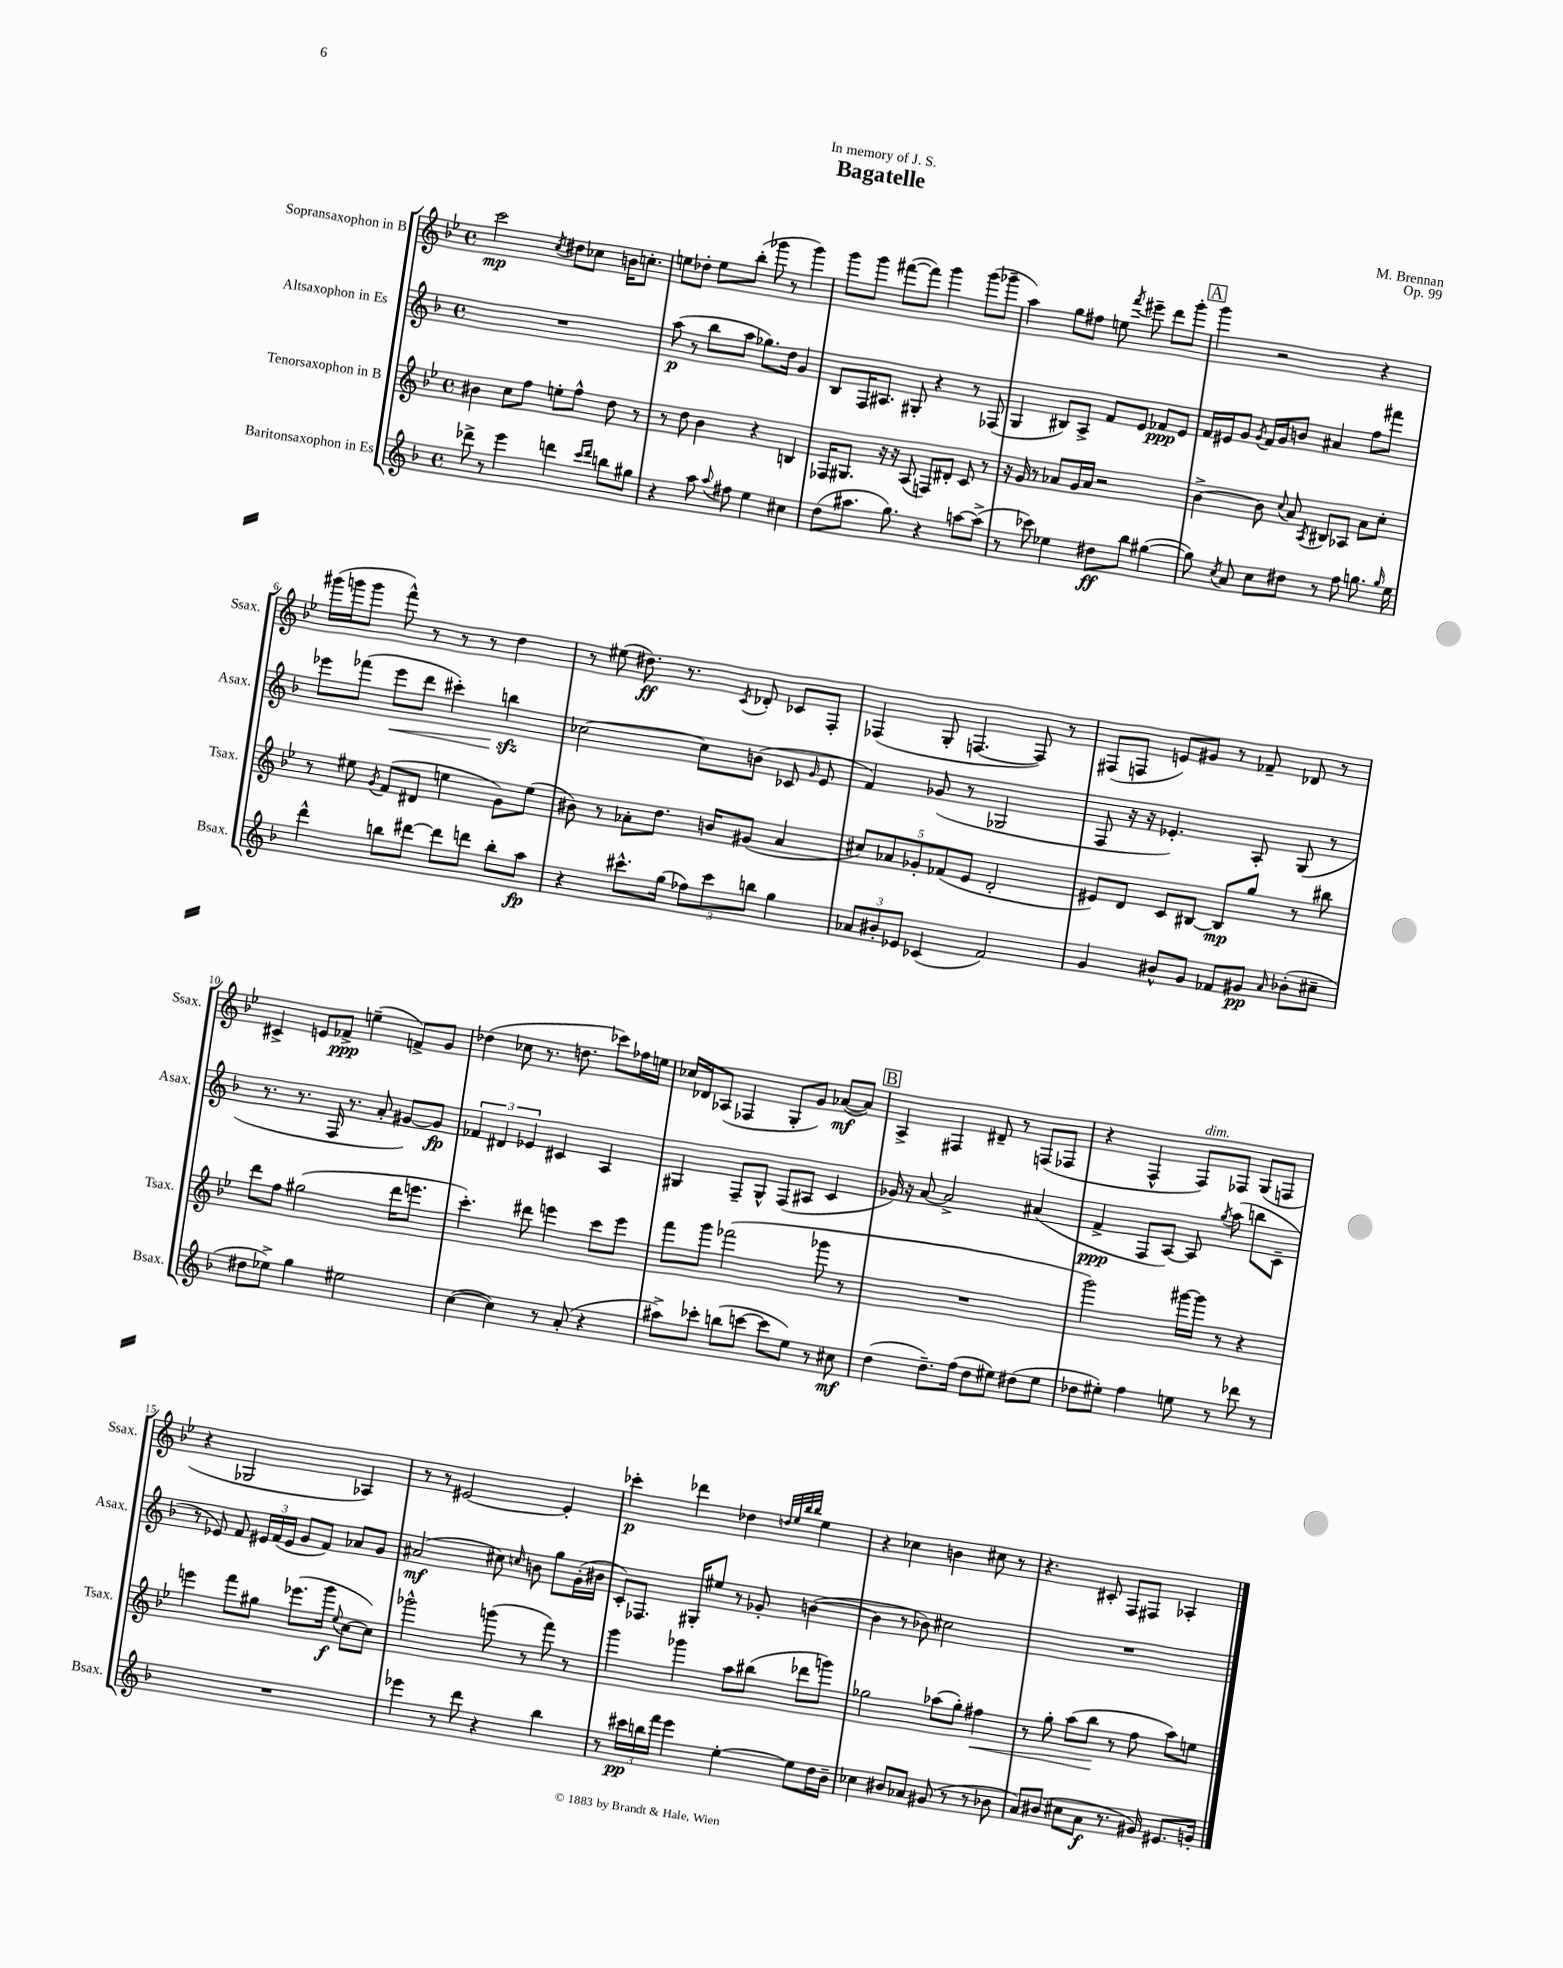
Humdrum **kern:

**kern	**kern	**kern	**kern
*staff4	*staff3	*staff2	*staff1
*clefG2	*clefG2	*clefG2	*clefG2
*k[b-]	*k[b-e-]	*k[b-]	*k[b-e-]
*M4/4	*M4/4	*M4/4	*M4/4
*met(c)	*met(c)	*met(c)	*met(c)
8ddd-^\	4b#\	1r	2ccc\
8r	.	.	.
4eee\	8cc\L	.	.
.	8ff\J	.	.
.	.	.	8qcc/
4ddd\	8ee'\L	.	8dd#\L
.	8ff^^\J	.	8cc-\J
16qqccc/LL	.	.	.
16qqddd/JJ	.	.	.
8bb\L	8dd\	.	16b\LK
.	.	.	8.cc'\J
8gg#\J	8r	.	.
=	=	=	=
4r	8r	(8aa\	8ee\L
.	8dd\	8r	8dd-'\J
8aa\	4b-\	8bb-\L	8ee\L
8qqaa/	.	.	.
8ff#\	.	8aa\J	(8bb-'\J
4ee\	4r	8.gg-\L)	8ggg-\
.	.	.	8r
.	.	16dd\Jk	.
4cc#\	4B/	4g/	4ggg-\)
=	=	=	=
(8dd\L	16F-/LK	8B-/L	8ggg\L
.	8.G#/J	.	.
8.aa#\J	.	16F/K	8ggg\J
.	.	8.A#/J	.
.	16r	.	([8fff#\L
8.gg\)	16r	.	.
.	(8A/	8G#'/	8fff#\]J)
4r	8F/L)	4r	4ggg\
.	8d#'/J	.	.
[8aa\L	8c/	8r	(8ggg\L
(8aa^\]J	8r	(8F-/	8ggg-~\J
=	=	=	=
8r	16r	4G/	4aa\)
.	16g/	.	.
8ccc-\)	8r	.	.
4ee-\	8a-/L	8B#/L)	8gg\L
.	16g/L	8A^/J	8ff#\J
.	16a-/JJ	.	.
8dd#\L	2r	8f/L	8ee\
.	.	.	8qfff/
8bb-\J	.	8e/J	8eee#~\
([4gg#\	.	8f-/L	8ddd\L
.	.	8e/J	8ggg'\J
=	=	=	=
8gg#\])	[4b-^\	16f/LL	4ggg\
.	.	16e#/J	.
8qcc/	.	.	.
8a/	.	8g/J	.
.	.	8qg/	.
8cc\L	8b-\]	16f/LL	2r
.	.	16g/J	.
.	8qqcc/	.	.
8dd#\J	8a/	8b/J	.
.	8qA/	.	.
8r	8B#/L	4a#/	.
8ff\	8A-/J	.	.
8.gg\	8a\L	8ff\L	4r
.	8cc'\J	8fff#\J	.
16qqgg/	.	.	.
16ee\	.	.	.
=	=	=	=
4ddd^^\	8r	8eee-\L	(16ggg#\LL
.	.	.	16ggg\J
.	8ee#\	(8fff-\J	8ggg\J
.	8qg/	.	.
8bb\L	(8f/L	8eee-\L	8fff^^\)
[8ddd#\J	8d#/J	8ddd\J	8r
8ddd#\]L	4ee\	4ccc#'\)	8r
8ddd\J	.	.	8r
8bb'\L	8g\L)	4bb\	4dd\
8aa\J	(8ee\J	.	.
=	=	=	=
4r	8b#\)	[2cc-\	8r
.	8r	.	(8ee#\
8.ccc#^^\L	8a-'\L	.	8.dd#\)
.	8.dd\J	.	.
(16gg\Jk	.	.	8.r
12ff-\L)	.	8cc-\]L	.
.	16b/LK	.	.
12ccc#\	.	.	.
.	.	.	8qc/
.	(8g#/J	(8b\J	8d-'/
12bb\J	.	.	.
4gg\	4a-/	8c-/	8c-/L
.	.	16qqg/	.
.	.	8e/	8F'/J
=	=	=	=
12a-/L	10cc#/L)	4f/)	(4F-/
12b#'/	.	.	.
.	10a-/	.	.
12e-/J	.	.	.
.	10g-'/	.	.
(4c-/	.	(8g-/	8G'/
.	(10f-/	.	.
.	.	8r	[4.F/
.	10e-/J	.	.
2f/)	2d'/	2G-/	.
.	.	.	8F/])
.	.	.	8r
=	=	=	=
4g/	8e#/L)	8F/	(8F#/L
.	8d/J	16r	8F/J
.	.	16r	.
8b#^^/L	8c/L	4.e-'/)	8e/L)
8g/J	[8B#/J	.	8g#/J
8f-/L	8B#/]L	.	8r
8g#/J	8gg/J	8A'/	8f-~/
16qqa/	.	.	.
(8b-'\L	8r	(8G/	8d-/
8cc#~\J	8bb#\	8r	8r
=	=	=	=
8dd#\L	8ddd\L	8.r	4c#^/
8ee-^\J)	8ff\J	.	.
.	.	8.r	.
4gg\	(2gg#\	.	8e/L
.	.	16F/	8f-^/J
.	.	8.r	.
2ee#\	.	.	(4ee~\
.	.	8a'/	.
.	16ddd\LK	[8g#/L)	8f^/L)
.	8.eee\J	.	.
.	.	8g#/]J	8g/J
=	=	=	=
([4cc\	4.ccc'\)	6f-/	(4dd-\
.	.	6d#/	.
4cc\])	.	.	8cc-\
.	.	6e-/	.
.	8ddd#\	.	8.r
8r	4eee\	4c#/	.
.	.	.	8.dd\
(8a'/	.	.	.
4r	8ccc\L	4A/	8ccc-\L)
.	8eee\J	.	16ff-\L
.	.	.	16ee\JJ
=	=	=	=
8aa#^\L)	8fff\L	4G#/	16cc-/LL
.	.	.	16d-/J
8ccc-'\J	8ggg\J	.	(8A-/J
(8bb\L	(2fff-\	8F~/L	4F-/
[8ccc\J	.	8G#^^/J	.
8ccc\]L	.	(8F/L	8G'/L
8ee\J)	.	8A#/J	8g/J)
8r	8ggg-\	4c/	([8a-/L
8cc#\	8r	.	8a-/]J)
=	=	=	=
(4dd\	1r	16g-/)	4A^/
.	.	16r	.
.	.	[8a/	.
8.dd~\L)	.	2a^/]	4F#/
(16ff\Jk	.	.	.
8dd\L	.	.	8d#~/
8ee#\J)	.	.	8r
(8dd#\L	.	(4a#/	(8F/L
8ee#\J	.	.	8F-/J
=	=	=	=
8dd-\L	2ggg\)	4f^/	4r
8ee#'\J)	.	.	.
4ff\	.	8F/L	4F^^/
.	.	[8A/J)	.
8ee\	[16ggg#\LL	8A/]	8F/L)
.	16ggg#\]JJ	.	.
.	.	8qgg/	.
8r	8r	(8aa\	8F-/J
8ddd-\	4r	8bb\L	(8G/L
8r	.	8c~\J	8F/J
=	=	=	=
1r	4eee\	8r	4r
.	.	8e-/)	.
.	8fff\L	8f/	2G-/
.	8gg#\J	24e#/LL	.
.	.	(24f/	.
.	.	24e#/JJ	.
.	(8.eee-\L	8g/L	.
.	.	8f/J)	.
.	16ggg\Jk	.	.
.	8qqee-/	.	.
.	[8cc\L	8a-/L	4A-/)
.	8cc\]J)	8g/J	.
=	=	=	=
4eee-\	2ggg-^^\	(2a#/	8r
.	.	.	8r
8r	.	.	[2e#/
8ddd\	.	.	.
4r	(8ggg\	8cc#\)	.
.	.	16qqcc/	.
.	8r	8b\	.
4bb-\	8fff\)	8gg\L	4e#'/]
.	8r	(16g'\L	.
.	.	16b#\JJ	.
=	=	=	=
8r	4ggg\	8c'/L)	4ccc-'\
24ccc#\LL	.	8.F-/J	.
24bb\	.	.	.
24fff\JJ	.	.	.
4eee\	4ggg-\	.	4ddd-\
.	.	16G#'/LK	.
.	.	8ee#/J	.
[4ee'\	8aa\L	8r	4dd-\
.	(8bb#\J	8g-'/	.
.	.	.	32qqdd/LLL
.	.	.	32qqee-/
.	.	.	32qqbb-/
.	.	.	32qqbb-/JJJ
8ee\]L	8ddd-\L	([4b\	4ee-\
16dd\L	8ggg\J)	.	.
16b-~\JJ	.	.	.
=	=	=	=
4cc-\	2gg-\	4b\]	4r
8b#/L	.	8r	4cc-\
8a-/J	.	8b-\)	.
(8g#/	(8aa-\L	2cc#\	4b\
8r	8gg-'\J)	.	.
8r	4ff#\	.	8cc#\
8b-\	.	.	8r
=	=	=	=
8a/L)	8r	1r	4.r
(8b#/J	8gg'\	.	.
8cc#\L	(8aa\L	.	.
8a\J	8bb-\J	.	8c#'/
8.r	8r	.	8F/L
.	8ff\	.	8F#/J
16g#/)	.	.	.
8.e#/L	8aa\L)	.	4A-'/
.	8ee\J	.	.
16g'/Jk	.	.	.
==	==	==	==
*-	*-	*-	*-
